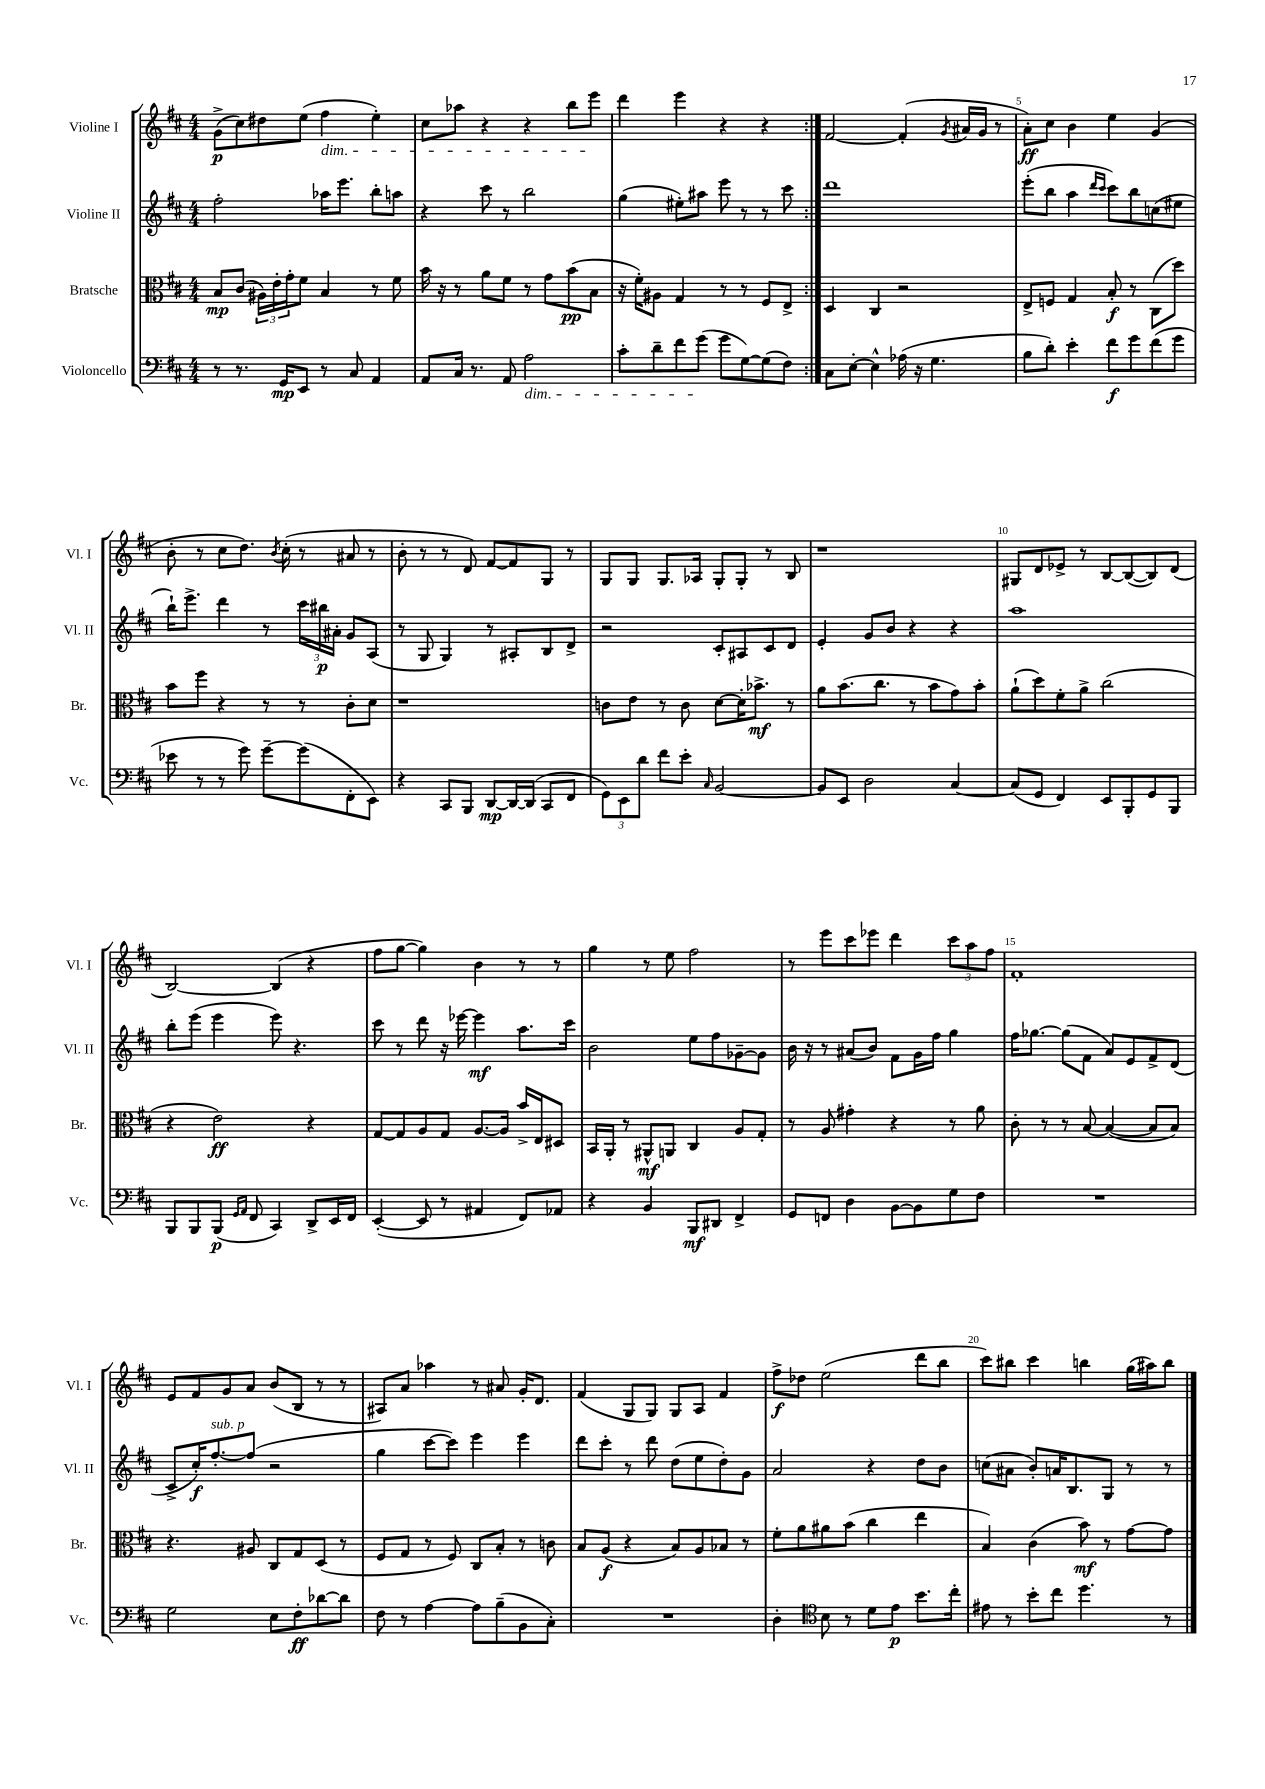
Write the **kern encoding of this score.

**kern	**dynam	**kern	**dynam	**kern	**dynam	**kern	**dynam
*part4	*part4	*part3	*part3	*part2	*part2	*part1	*part1
*staff4	*staff4	*staff3	*staff3	*staff2	*staff2	*staff1	*staff1
*I"Violoncello	*	*I"Bratsche	*	*I"Violine II	*	*I"Violine I	*
*I'Vc.	*	*I'Br.	*	*I'Vl. II	*	*I'Vl. I	*
*clefF4	*	*clefC3	*	*clefG2	*	*clefG2	*
*k[f#c#]	*	*k[f#c#]	*	*k[f#c#]	*	*k[f#c#]	*
*M4/4	*	*M4/4	*	*M4/4	*	*M4/4	*
=1	=1	=1	=1	=1	=1	=1	=1
8r	.	8B/L	mp	2ff#'\	.	(8g^\L	p
8.r	.	(8c#/J	.	.	.	8cc#\)	.
.	.	24A#X\LL)	.	.	.	8dd#X\	.
.	.	24e'\	.	.	.	.	.
16GG/KL	mp	.	.	.	.	.	.
.	.	24g'\J	.	.	.	.	.
8EE/J	.	8f#\J	.	.	.	(8ee\J	.
!	!	!	!	!	!	!LO:TX:b:i:t=dim.	!
8r	.	4B/	.	16aa-X\KL	.	4ff#\	.
.	.	.	.	8.eee\J	.	.	.
8C#/	.	.	.	.	.	.	.
4AA/	.	8r	.	8bb'\L	.	4ee'\)	.
.	.	8f#\	.	8aan\J	.	.	.
=2	=2	=2	=2	=2	=2	=2	=2
8AA/L	.	16b\	.	4r	.	8cc#\L	.
.	.	16r	.	.	.	.	.
16C#/Jk	.	8r	.	.	.	8aa-X\J	.
8.r	.	.	.	.	.	.	.
.	.	8a\L	.	8ccc#\	.	4r	.
8AA/	.	8f#\J	.	8r	.	.	.
!LO:TX:b:i:t=dim.	!	!	!	!	!	!	!
2A\	.	8r	.	2bb\	.	4r	.
.	.	8g\L	.	.	.	.	.
.	.	(8b\	pp	.	.	8bb\L	.
.	.	8B\J	.	.	.	8eee\J	.
=3	=3	=3	=3	=3	=3	=3	=3
8c#'\L	.	16r	.	(4gg\	.	4ddd\	.
.	.	16f#'\KL)	.	.	.	.	.
8d~\	.	8A#X\J	.	.	.	.	.
8f#\	.	4G/	.	8ee#X'\L)	.	4eee\	.
(8g\J	.	.	.	8aa#X\J	.	.	.
8g\L	.	8r	.	8eee\	.	4r	.
[8G\)	.	8r	.	8r	.	.	.
(8G\]	.	8F#/L	.	8r	.	4r	.
8F#\J)	.	8E^/J	.	8ccc#\	.	.	.
=4:|!	=4:|!	=4:|!	=4:|!	=4:|!	=4:|!	=4:|!	=4:|!
8C#\L	.	4D/	.	1ddd	.	[2f#/	.
[8E'\J	.	.	.	.	.	.	.
4E^^\]	.	4C#/	.	.	.	.	.
(16A-X\	.	2r	.	.	.	(4f#'/]	.
16r	.	.	.	.	.	.	.
4.G\	.	.	.	.	.	.	.
.	.	.	.	.	.	8qg/	.
.	.	.	.	.	.	16a#X/LL	.
.	.	.	.	.	.	16g/JJ	.
.	.	.	.	.	.	8r	.
=5	=5	=5	=5	=5	=5	=5	=5
8B\L	.	8E^/L	.	(8eee'\L	.	8a'\L)	ff
8d'\J)	.	8Fn/J	.	8bb\J	.	8cc#\J	.
4e'\	.	4G/	.	4aa\	.	4b\	.
.	.	.	.	16qqddd/LL	.	.	.
.	.	.	.	16qqccc#/JJ	.	.	.
8f#\L	f	8B'/	f	8ccc#\L)	.	4ee\	.
8g\	.	8r	.	8bb\	.	.	.
(8f#\	.	(8C#\L	.	(8ccn\	.	(4g/	.
8g\J	.	8dd\J)	.	8ee#X\J	.	.	.
!!LO:LB:g=z
=6	=6	=6	=6	=6	=6	=6	=6
8e-X\	.	8b\L	.	16bb`\KL)	.	8b'\	.
.	.	.	.	8.eee^\J	.	.	.
8r	.	8ff#\J	.	.	.	8r	.
8r	.	4r	.	4ddd\	.	8cc#\L	.
8g\)	.	.	.	.	.	8.dd\J)	.
[8g~\L	.	8r	.	8r	.	.	.
.	.	.	.	.	.	8qb/	.
.	.	.	.	.	.	(16cc#'\	.
(8g\]	.	8r	.	24ccc#\LL	.	8r	.
.	.	.	.	24bb#X\	p	.	.
.	.	.	.	24a#X'\JJ	.	.	.
8FF#'\	.	8c#'\L	.	8g/L	.	8a#X/	.
8EE\J)	.	8d\J	.	(8A/J	.	8r	.
=7	=7	=7	=7	=7	=7	=7	=7
4r	.	1r	.	8r	.	8b'\	.
.	.	.	.	8G/	.	8r	.
8CC#/L	.	.	.	4G/)	.	8r	.
8BBB/J	.	.	.	.	.	8d/)	.
[8DD/L	mp	.	.	8r	.	[8f#/L	.
16DD/L_	.	.	.	8A#X'/L	.	8f#/]	.
(16DD/JJ]	.	.	.	.	.	.	.
8CC#/L	.	.	.	8B/	.	8G/J	.
8FF#/J	.	.	.	8d^/J	.	8r	.
=8	=8	=8	=8	=8	=8	=8	=8
12GG\L)	.	8cn\L	.	2r	.	8G/L	.
12EE\	.	.	.	.	.	.	.
.	.	8e\J	.	.	.	8G/J	.
12d\J	.	.	.	.	.	.	.
8f#\L	.	8r	.	.	.	8.G/L	.
8e'\J	.	8c\	.	.	.	.	.
.	.	.	.	.	.	16A-X/Jk	.
16qqC#/	.	.	.	.	.	.	.
[2BB/	.	[8d\L	.	8c#'/L	.	8G'/L	.
.	.	16d'\K]	.	8A#X/	.	8G'/J	.
.	.	8.b-X^\J	mf	.	.	.	.
.	.	.	.	8c#/	.	8r	.
.	.	8r	.	8d/J	.	8B/	.
=9	=9	=9	=9	=9	=9	=9	=9
8BB/L]	.	8a\L	.	4e'/	.	1r	.
8EE/J	.	(8.b\	.	.	.	.	.
2D\	.	.	.	8g/L	.	.	.
.	.	8.cc#\J	.	.	.	.	.
.	.	.	.	8b/J	.	.	.
.	.	8r	.	4r	.	.	.
.	.	8b\L	.	.	.	.	.
[4C#/	.	8g\)	.	4r	.	.	.
.	.	8b'\J	.	.	.	.	.
=10	=10	=10	=10	=10	=10	=10	=10
(8C#/L]	.	(8a`\L	.	1aa	.	8G#X/L	.
8GG/J	.	8dd\)	.	.	.	8d/	.
4FF#/)	.	8f#'\	.	.	.	8e-X^/J	.
.	.	8a^\J	.	.	.	8r	.
8EE/L	.	(2cc#\	.	.	.	[8B/L	.
8BBB'/	.	.	.	.	.	(8B/_	.
8GG/	.	.	.	.	.	8B/])	.
8BBB/J	.	.	.	.	.	(8d/J	.
!!LO:LB:g=z
=11	=11	=11	=11	=11	=11	=11	=11
8BBB/L	.	4r	.	8bb'\L	.	[2B/)	.
8BBB/	.	.	.	(8eee\J	.	.	.
(8BBB/J	p	2e\)	ff	4eee\	.	.	.
16qqGG/LL	.	.	.	.	.	.	.
16qqAA/JJ	.	.	.	.	.	.	.
8FF#/	.	.	.	.	.	.	.
4CC#/)	.	.	.	8eee\)	.	(4B/]	.
.	.	.	.	4.r	.	.	.
8DD^/L	.	4r	.	.	.	4r	.
16EE/L	.	.	.	.	.	.	.
16FF#/JJ	.	.	.	.	.	.	.
=12	=12	=12	=12	=12	=12	=12	=12
([4EE'/	.	[8G/L	.	8ccc#\	.	8ff#\L	.
.	.	8G/]	.	8r	.	[8gg\J	.
8EE/]	.	8A/	.	8ddd\	.	4gg\])	.
8r	.	8G/J	.	16r	.	.	.
.	.	.	.	[16eee-X\	.	.	.
4AA#X/	.	[8.A/L	.	4eee-\]	mf	4b\	.
.	.	16A/Jk]	.	.	.	.	.
8FF#/L)	.	16b^/LL	.	8.aa\L	.	8r	.
.	.	16E/J	.	.	.	.	.
8AA-X/J	.	8D#X/J	.	.	.	8r	.
.	.	.	.	16ccc#\Jk	.	.	.
=13	=13	=13	=13	=13	=13	=13	=13
4r	.	16BB/LL	.	2b\	.	4gg\	.
.	.	16AA'/JJ	.	.	.	.	.
.	.	8r	.	.	.	.	.
4BB/	.	8AA#X^^/L	mf	.	.	8r	.
.	.	8AAn/J	.	.	.	8ee\	.
8BBB/L	mf	4C#/	.	8ee\L	.	2ff#\	.
8DD#X/J	.	.	.	8ff#\	.	.	.
4FF#^/	.	8A/L	.	[8g-X~\	.	.	.
.	.	8G'/J	.	8g-\J]	.	.	.
=14	=14	=14	=14	=14	=14	=14	=14
8GG/L	.	8r	.	16b\	.	8r	.
.	.	.	.	16r	.	.	.
8FFn/J	.	8A/	.	8r	.	8eee\L	.
4D\	.	4g#X'\	.	(8a#X/L	.	8ccc#\	.
.	.	.	.	8b/J)	.	8eee-X\J	.
[8BB\L	.	4r	.	8f#\L	.	4ddd\	.
8BB\]	.	.	.	16g\L	.	.	.
.	.	.	.	16ff#\JJ	.	.	.
8G\	.	8r	.	4gg\	.	12ccc#\L	.
.	.	.	.	.	.	12aa\	.
8F#\J	.	8a\	.	.	.	.	.
.	.	.	.	.	.	12ff#\J	.
=15	=15	=15	=15	=15	=15	=15	=15
1r	.	8c#'\	.	16ff#\KL	.	1f#'	.
.	.	.	.	[8.gg-X\J	.	.	.
.	.	8r	.	.	.	.	.
.	.	8r	.	(8gg-\L]	.	.	.
.	.	[8B/	.	8f#\J	.	.	.
.	.	(4B/_	.	8a/L)	.	.	.
.	.	.	.	8e/	.	.	.
.	.	8B/L]	.	8f#^/	.	.	.
.	.	8B/J)	.	(8d/J	.	.	.
!!LO:LB:g=z
=16	=16	=16	=16	=16	=16	=16	=16
2G\	.	4.r	.	8c#^/L	.	8e/L	.
.	.	.	.	16cc#'/K)	f	8f#/	.
!	!	!	!	!LO:TX:a:i:t=sub. p	!	!	!
.	.	.	.	[8.ff#'/	.	.	.
.	.	.	.	.	.	8g/	.
.	.	8A#X/	.	(8ff#/J]	.	8a/J	.
8E\L	.	8C#/L	.	2r	.	(8b/L	.
8F#'\	ff	8G/	.	.	.	8B/J	.
[8d-X\	.	(8D/J	.	.	.	8r	.
8d-\J]	.	8r	.	.	.	8r	.
=17	=17	=17	=17	=17	=17	=17	=17
8F#\	.	8F#/L	.	4gg\	.	8A#X/L)	.
8r	.	8G/J	.	.	.	8a/J	.
[4A\	.	8r	.	[8ccc#\L	.	4aa-X\	.
.	.	8F#/)	.	8ccc#\J])	.	.	.
8A\L]	.	8C#/L	.	4eee\	.	8r	.
(8B~\	.	8B'/J	.	.	.	8a#X/	.
8BB\	.	8r	.	4eee\	.	16g'/KL	.
.	.	.	.	.	.	8.d/J	.
8C#'\J)	.	8cn\	.	.	.	.	.
=18	=18	=18	=18	=18	=18	=18	=18
1r	.	8B/L	.	8ddd\L	.	(4f#/	.
.	.	(8A/J	f	8ccc#'\J	.	.	.
.	.	4r	.	8r	.	8G/L	.
.	.	.	.	8ddd\	.	8G/J)	.
.	.	8B/L)	.	(8dd\L	.	8G/L	.
.	.	8A/	.	8ee\	.	8A/J	.
.	.	8B-X/J	.	8dd'\)	.	4f#/	.
.	.	8r	.	8g\J	.	.	.
=19	=19	=19	=19	=19	=19	=19	=19
4D'\	.	8f#'\L	.	2a/	.	8ff#^\L	f
.	.	8a\	.	.	.	8dd-X\J	.
*clefC4	*	*	*	*	*	*	*
8B\	.	8a#X\	.	.	.	(2ee\	.
8r	.	(8b\J	.	.	.	.	.
8d\L	.	4cc#\	.	4r	.	.	.
8e\J	p	.	.	.	.	.	.
8.b\L	.	4ee\	.	8dd\L	.	8ddd\L	.
.	.	.	.	8b\J	.	8bb\J	.
16cc#'\Jk	.	.	.	.	.	.	.
=20	=20	=20	=20	=20	=20	=20	=20
8e#X\	.	4B/)	.	(8ccn\L	.	8ccc#\L)	.
8r	.	.	.	8a#X\J	.	8bb#X\J	.
8b'\L	.	(4c#\	.	8b'/L)	.	4ccc#\	.
8cc#\J	.	.	.	16an/K	.	.	.
.	.	.	.	8.B/	.	.	.
4.dd\	.	8b\)	mf	.	.	4bbn\	.
.	.	8r	.	8G/J	.	.	.
.	.	[8g\L	.	8r	.	(16gg\LL	.
.	.	.	.	.	.	16aa#X\J)	.
8r	.	8g\J]	.	8r	.	8bb\J	.
==	==	==	==	==	==	==	==
*-	*-	*-	*-	*-	*-	*-	*-
